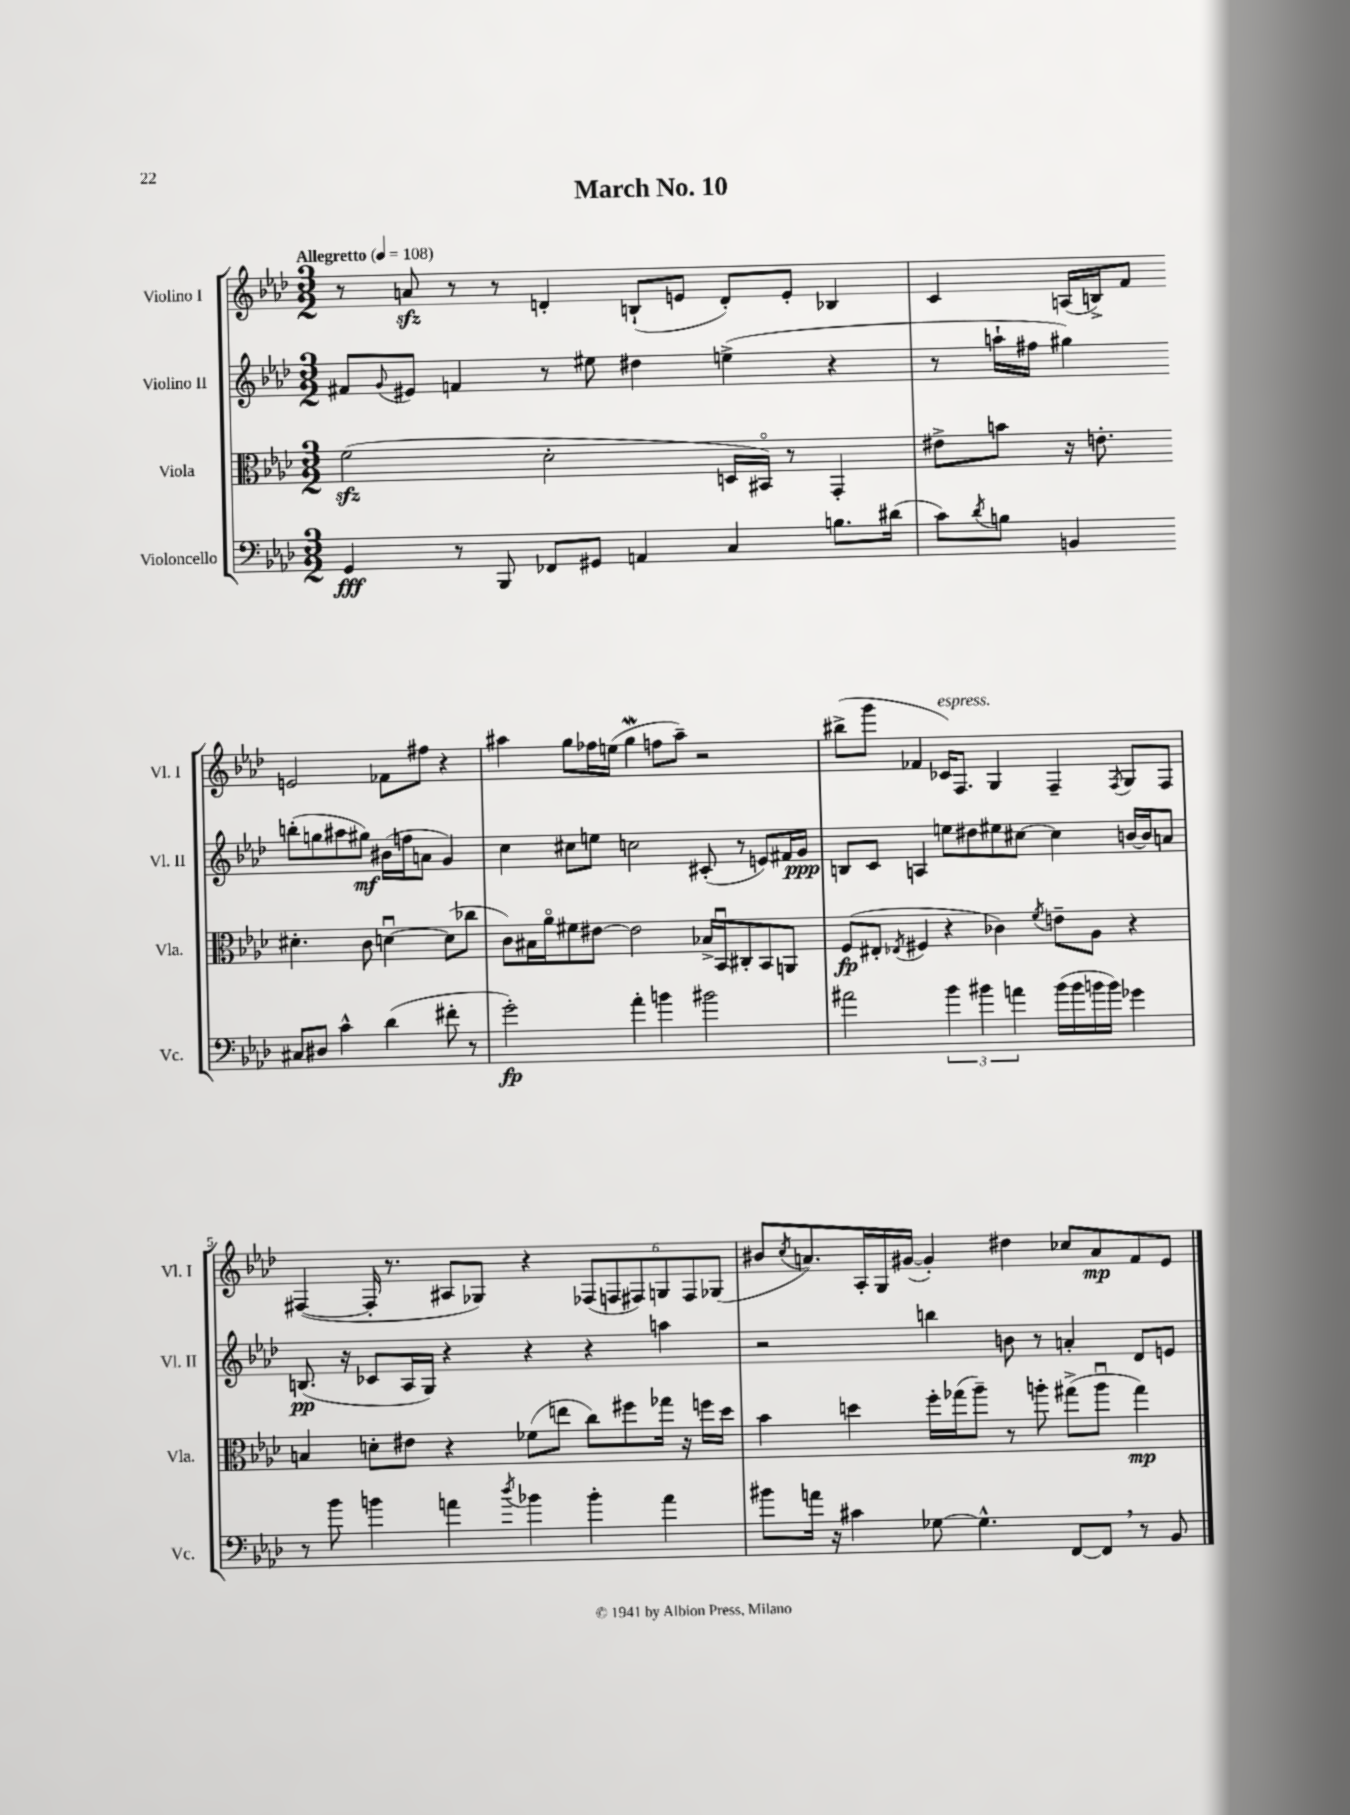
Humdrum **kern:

**kern	**kern	**kern	**kern
*staff4	*staff3	*staff2	*staff1
*clefF4	*clefC3	*clefG2	*clefG2
*k[b-e-a-d-]	*k[b-e-a-d-]	*k[b-e-a-d-]	*k[b-e-a-d-]
*M3/2	*M3/2	*M3/2	*M3/2
*MM108	*MM108	*MM108	*MM108
4GG	(2f	8f#	8r
.	.	8qqg	.
.	.	8e#	8a
8r	.	4f	8r
8BBB-	.	.	8r
8FF-	2d-'	8r	4d'
8GG#	.	8ee#	.
4AA	.	4dd#	(8B`
.	.	.	8e
4C	16D	(4ee^	8d')
.	16BB#o)	.	.
.	8r	.	8e'
8.B	4GG'	4r	4B-
(16d#	.	.	.
=	=	=	=
8c)	8e#^	8r	4c
8qd-	.	.	.
8B	8b	16aa`	.
.	.	16ff#	.
4BB	16r	4gg#)	(16A
.	8.e'	.	16B^)
.	.	.	8f
8C#	4.d#'	(8bb'	2e
8D#	.	8gg	.
4c^^	.	8aa#	.
.	8c	8gg#)	.
(4d-	[4du	(16b#	8f-
.	.	16ff	.
.	.	8a	8ff#
8f#'	(8d]	4g)	4r
8r	8cc-	.	.
=	=	=	=
2g')	8c)	4cc	4aa#
.	16B#	.	.
.	16a-o	.	.
.	8f#	8cc#	8gg
.	[8e#	8ee	16ff-
.	.	.	(16ee
4a-'	2e#]	2cc	4gg
4b	.	.	8ff
.	.	.	8aa#~)
2b#	16B-^	(8c#'	2r
.	16BB-u	.	.
.	8C#'	8r	.
.	8BB-	8e)	.
.	8AA	16f#	.
.	.	16g	.
=	=	=	=
2a#	(8F	8B	(8bb#^
.	8E#'	8c	8ggg
.	8qE-	.	.
.	4F#	4A	4f-
6b-	4r	8ee	16c-)
.	.	.	8.F
.	.	8dd#	.
6b#	.	.	.
.	4c-)	8ee#	4G
6a	.	.	.
.	.	[8cc#	.
.	8qf	.	.
(16b#	8e~	4cc#]	4F~
16b#	.	.	.
16b	8A-	.	.
16b)	.	.	.
.	.	.	8qF
4g-	4r	[16b	8G
.	.	16b]	.
.	.	8a	8F
=	=	=	=
8r	4B	(8.B	([4F#
8b-	.	.	.
.	.	16r	.
4b	8d'	8c-	16F#']
.	.	.	8.r
.	8e#	16A-	.
.	.	16G)	.
4a	4r	4r	8A#
.	.	.	8G-)
8qdd-	.	.	.
4b-	(8f-	4r	4r
.	8ee	.	.
4b-'	8cc)	4r	(12F-
.	.	.	12F
.	8ff#	.	.
.	.	.	12F#)
4a	16gg-	4aa	12G
.	16r	.	.
.	.	.	12F#
.	16ff	.	.
.	.	.	(12G-
.	16dd-	.	.
=	=	=	=
8b#	4b-	2r	8b#
.	.	.	8qcc
16a	.	.	8.a)
16r	.	.	.
4c#	4dd	.	.
.	.	.	16A-'
.	.	.	16G
.	.	.	([16g#
[8G-	16ff'	4bb	4g#'])
.	(16gg-	.	.
4.G-^^]	8aa-~)	.	.
.	8r	8b	4dd#
.	8aa'	8r	.
[8FF	(8gg#^	4a'	8cc-
8FF]	8aau	.	8a
8r	4gg#)	8d-	8f
8BB-	.	8e	8e-
==	==	==	==
*-	*-	*-	*-
